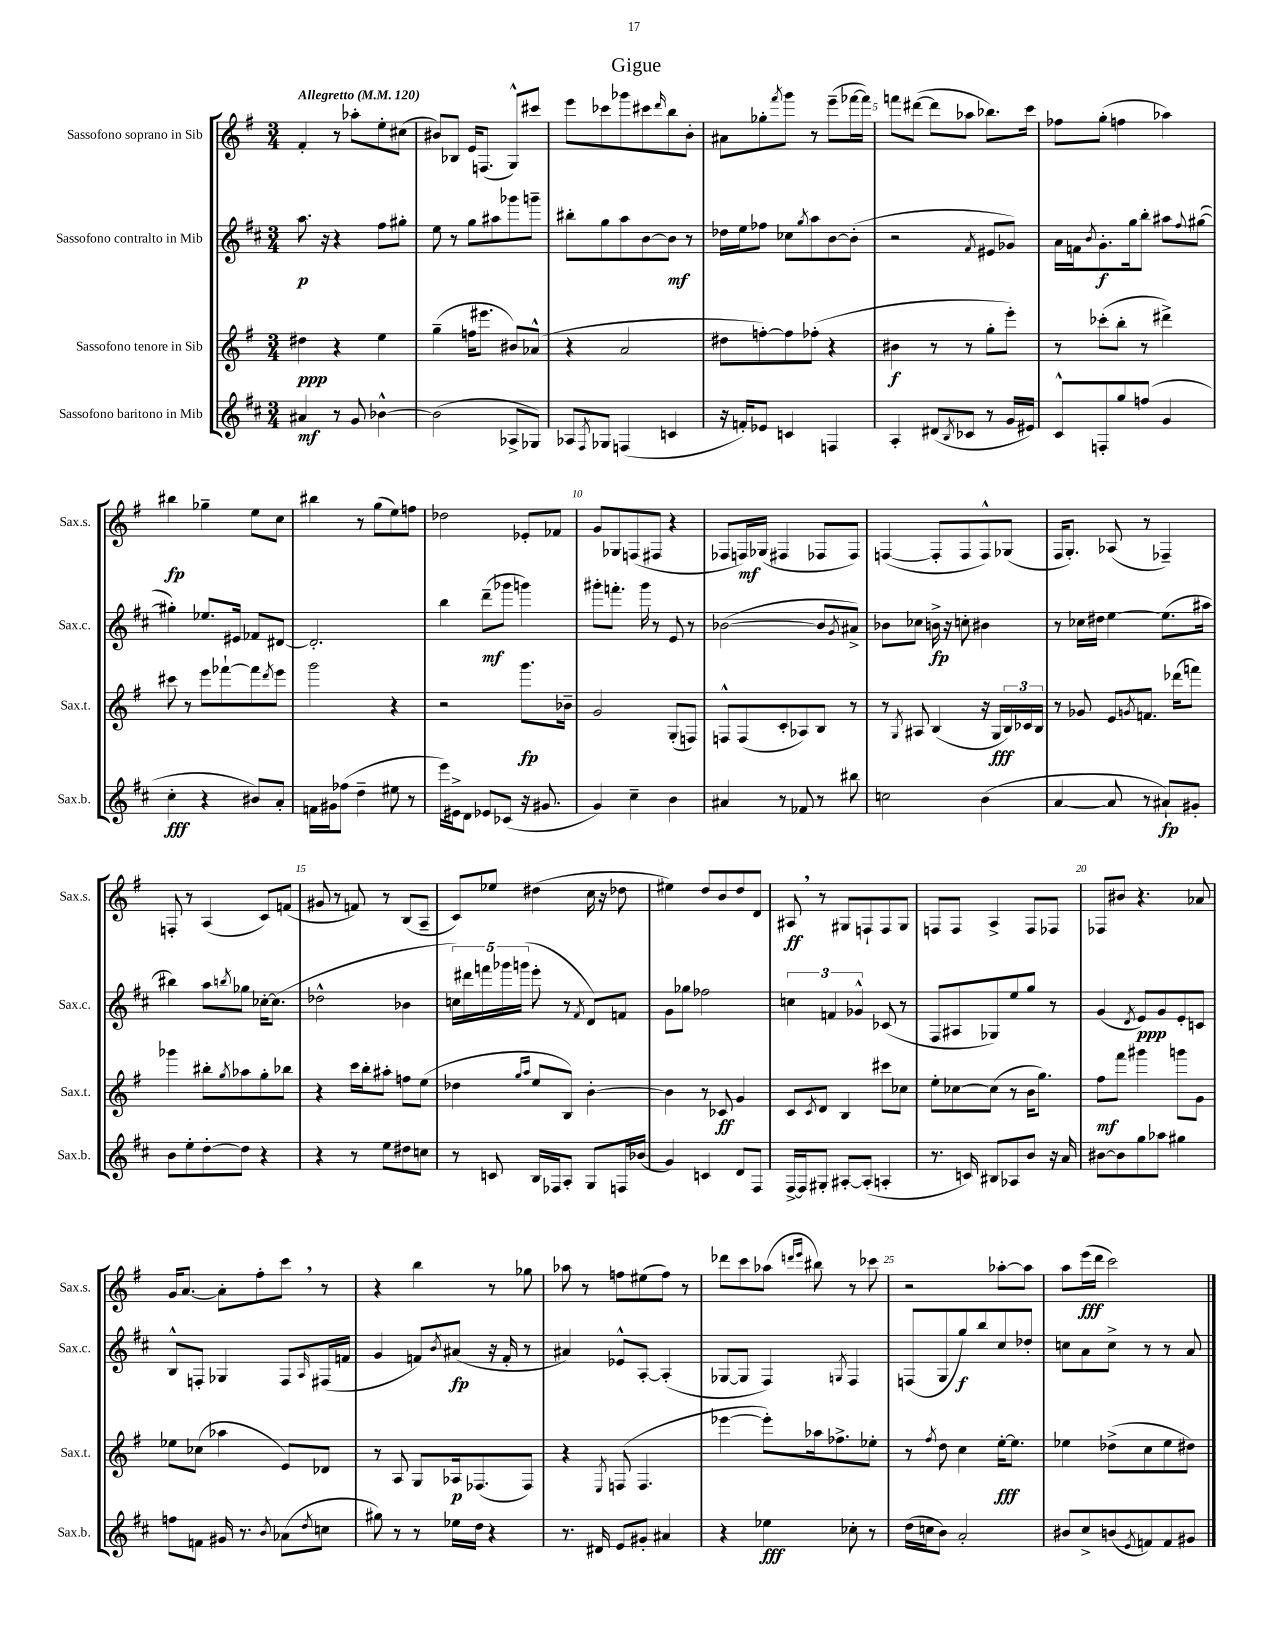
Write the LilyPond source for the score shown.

\header { title = "Gigue" }
<<
\new StaffGroup <<
\new Staff = "s0" \with { instrumentName = "Sassofono soprano in Sib" shortInstrumentName = "Sax.s." } {
    \clef treble \key g \major \numericTimeSignature \time 3/4 \tempo "Allegretto" 4 = 120
    fis'4-. r8 aes''8-. e''8-. cis''8( |
    bis'8) bes8 e'16 f8.( g8-^) cis'''8 |
    e'''8 ces'''8 ges'''8 cis'''8 \grace { d'''16 } b''8 b'8-. |
    ais'8 ges''8-. \acciaccatura { fis'''8 } g'''8 r8 e'''8--( fes'''16~ fes'''16) |
    f'''8 dis'''8~( dis'''8 aes''8 bes''8.) c'''16 |
    fes''8 g''8-.( f''4 aes''4) |
    bis''4\fp ges''4-- e''8 c''8 |
    bis''4 r8 g''8( e''8) f''8 |
    des''2 ees'8-. fes'8 |
    g'8 ges8 f8( fis8 r4 |
    fes8 f16\mf) ges16( fis4 fes8 fes8) |
    f4~( f8-. f8 f8-^) ges8( |
    fis16 g8.-.) aes8( r8 fes4--) |
    f8-. r8 a4( c'8) f'8( |
    gis'8 r8 f'8) r8 b8( a8-- |
    c'8) ees''8 dis''4( c''16 r16 des''8 |
    eis''4) d''8 b'8 d''8 d'8 |
    ais8\ff \breathe r8 gis8 f8-! f8 gis8 |
    f8 f8 a4-> f8 fes8 |
    fes8 bis'8 r4. aes'8 |
    g'16 a'8.~ a'8-. fis''8-. c'''8 \breathe r8 |
    r4 b''4 r8 ges''8 |
    aes''8 r8 f''8 eis''8( f''8) r8 |
    des'''8 c'''8 aes''8( \grace { d'''16 e'''16 } bis''8) r8 ces'''8 |
    r2 aes''8~-. aes''8 |
    a''8 e'''16\fff( d'''16 c'''2) \bar "|." |
}
\new Staff = "s1" \with { instrumentName = "Sassofono contralto in Mib" shortInstrumentName = "Sax.c." } {
    \clef treble \key d \major \numericTimeSignature \time 3/4
    a''8.\p r16 r4 fis''8 gis''8-. |
    e''8 r8 g''8 ais''8 ges'''8 g'''8-- |
    bis''8-. g''8 a''8 b'8~ b'8\mf r8 |
    des''16 e''16 fes''8 ces''8 \acciaccatura { g''8 } a''8 b'8~ b'8-.( |
    r2 \acciaccatura { fis'8 } eis'8 ges'8) |
    a'16 f'16 \acciaccatura { b'8 } g'8.-.\f g''16 b''8-. ais''8 \appoggiatura { fis''8 } gis''8~( |
    gis''4-.) ees''8. eis'16 fes'8 dis'8~ |
    dis'2.-. |
    b''4 d'''8--\mf( ges'''8 g'''4) |
    gis'''8-. f'''8.-. gis'''16 r8 e'8 r8 |
    bes'2~( bes'8 \acciaccatura { g'8 } ais'8->) |
    bes'8 ces''8 b'16->\fp r16 c''8-. bis'4 |
    r8 ces''16 dis''16 e''4~ e''8.( ais''16 |
    bis''4) a''8 \acciaccatura { b''8 } ges''8 ces''16~-. ces''8.( |
    des''2-^ bes'4 |
    \tuplet 5/4 { c''16) dis'''16 f'''16 ges'''16 g'''16( } e'''8-. r8 \acciaccatura { fis'8 } d'8) f'8 |
    g'8 ges''8 fes''2 |
    \tuplet 3/2 { c''4 f'4 ges'4-^ } ces'8( r8 |
    fis8 ais8 ges8) e''8 g''8 r8 |
    g'4( \acciaccatura { d'8 } e'8\ppp) g'8 e'8-. c'8 |
    b8-^ f8-. ges4 f8 \grace { a16 } fis16( f'16 |
    g'4 f'8) \acciaccatura { b'8 } ais'8\fp( r16 f'16-. r8 |
    ais'4) ees'8-^ a8~-. a4-.( |
    ges8~ ges8 fis4) \acciaccatura { g8 } fis4 |
    f8( g8 g''8\f) b''8 cis''8 des''8-. |
    c''8 a'8 c''8-> r8 r8 a'8 \bar "|." |
}
\new Staff = "s2" \with { instrumentName = "Sassofono tenore in Sib" shortInstrumentName = "Sax.t." } {
    \clef treble \key g \major \numericTimeSignature \time 3/4
    dis''4\ppp r4 e''4 |
    g''4--( f''16 eis'''8. bis'8) aes'8-^( |
    r4 a'2 |
    dis''8 f''8~-.) f''8 fes''8-.( r4 |
    bis'4\f r8 r8 g''8-. e'''8-.) |
    r8 ces'''8-.( b''8-. r8 dis'''4->) |
    cis'''8 r8 e'''8 fes'''8~-! fes'''8 \acciaccatura { d'''8 } e'''8 |
    g'''2 r4 |
    r2 g'''8.\fp bes'16-- |
    g'2 g8-.( f8) |
    f8-^ f8( c'8-. aes8) b8 r8 |
    r8 \acciaccatura { g8 } ais8 b4( r16 g16\fff \tuplet 3/2 { b16) ces'16 b16 } |
    r8 ges'8 e'8 \acciaccatura { g'8 } f'8. des'''16( f'''8) |
    ges'''4 bis''8-. \acciaccatura { g''8 } aes''8 g''8-. bes''8 |
    r4 c'''16 b''16-. ais''8-. f''8 e''8( |
    des''4 \grace { g''16 a''16 } e''8 b8) b'4~-. |
    b'4 r8 ces'8\ff g'4 |
    c'8 \acciaccatura { c'8 } d'8 b4 cis'''8 ces''8 |
    e''8-. ces''8~ ces''8( r8 b'16 g''8.) |
    fis''8\mf fis'''8 gis'''4 g'''8 g'8 |
    ees''8 ces''8( aes''4 e'8) des'8 |
    r8 a8 g8 aes16\p fes8.( fes8) |
    r4 \acciaccatura { e8 } f8( f4. |
    ees'''4~ ees'''8-.) aes''16 fes''8.-> ees''8-. |
    r8 \acciaccatura { fis''8 } d''8 c''4 e''16~-.\fff e''8. |
    ees''4 des''8->( c''8 ees''8 dis''8) \bar "|." |
}
\new Staff = "s3" \with { instrumentName = "Sassofono baritono in Mib" shortInstrumentName = "Sax.b." } {
    \clef treble \key d \major \numericTimeSignature \time 3/4
    ais'4\mf r8 g'8 bes'4~-^ |
    bes'2( aes8-> ges8) |
    aes8 \acciaccatura { fis8 } ges8 f4( c'4 |
    r16 f'16-.) ees'8 c'4 f4 |
    a4-. dis'8( \acciaccatura { b8 } ces'8 r8 g'16 eis'16) |
    cis'8-^ f8-. g''8 f''8( g'4 |
    cis''4-.\fff r4 bis'8) a'8-. |
    f'16 gis'16 fes''8( d''4-- eis''8 r8 |
    e'''16) eis'16-> d'8 ees'8 ces'8( r16 gis'8. |
    g'4) cis''4-- b'4 |
    ais'4 r8 fes'8 r8 bis''8 |
    c''2 b'4( |
    a'4~ a'8 r8 ais'8-!\fp) gis'8-. |
    b'8 e''8-. d''8~-. d''8 r4 |
    r4 r8 e''8 dis''8 c''8 |
    r8 c'8 b16 fes16 a8-. g8 f16 bes'16( |
    g'4) c'4 d'8 fis8 |
    fis16~-> fis16 gis8-. ais8~-. ais8-.( a4-. |
    r8. c'16) bis8 aes8 b'8 r16 a'16 |
    bis'8~ bis'8 g''8 aes''8 gis''4 |
    f''8 f'8 gis'16 r8. \acciaccatura { b'8 } aes'8( \acciaccatura { d''8 } c''8 |
    gis''8) r8 r8 ees''16 d''16 r4 |
    r8. dis'16 e'8 gis'8-. ais'4 |
    r4 ees''4\fff ces''8-. r8 |
    d''16( c''16 b'8) a'2-. |
    bis'8 cis''8-> b'8( \acciaccatura { e'8 } f'8) f'8 gis'8 \bar "|." |
}
>>
>>
\layout { \context { \Score \override BarNumber.break-visibility = ##(#f #t #t) barNumberVisibility = #(every-nth-bar-number-visible 5) } }
